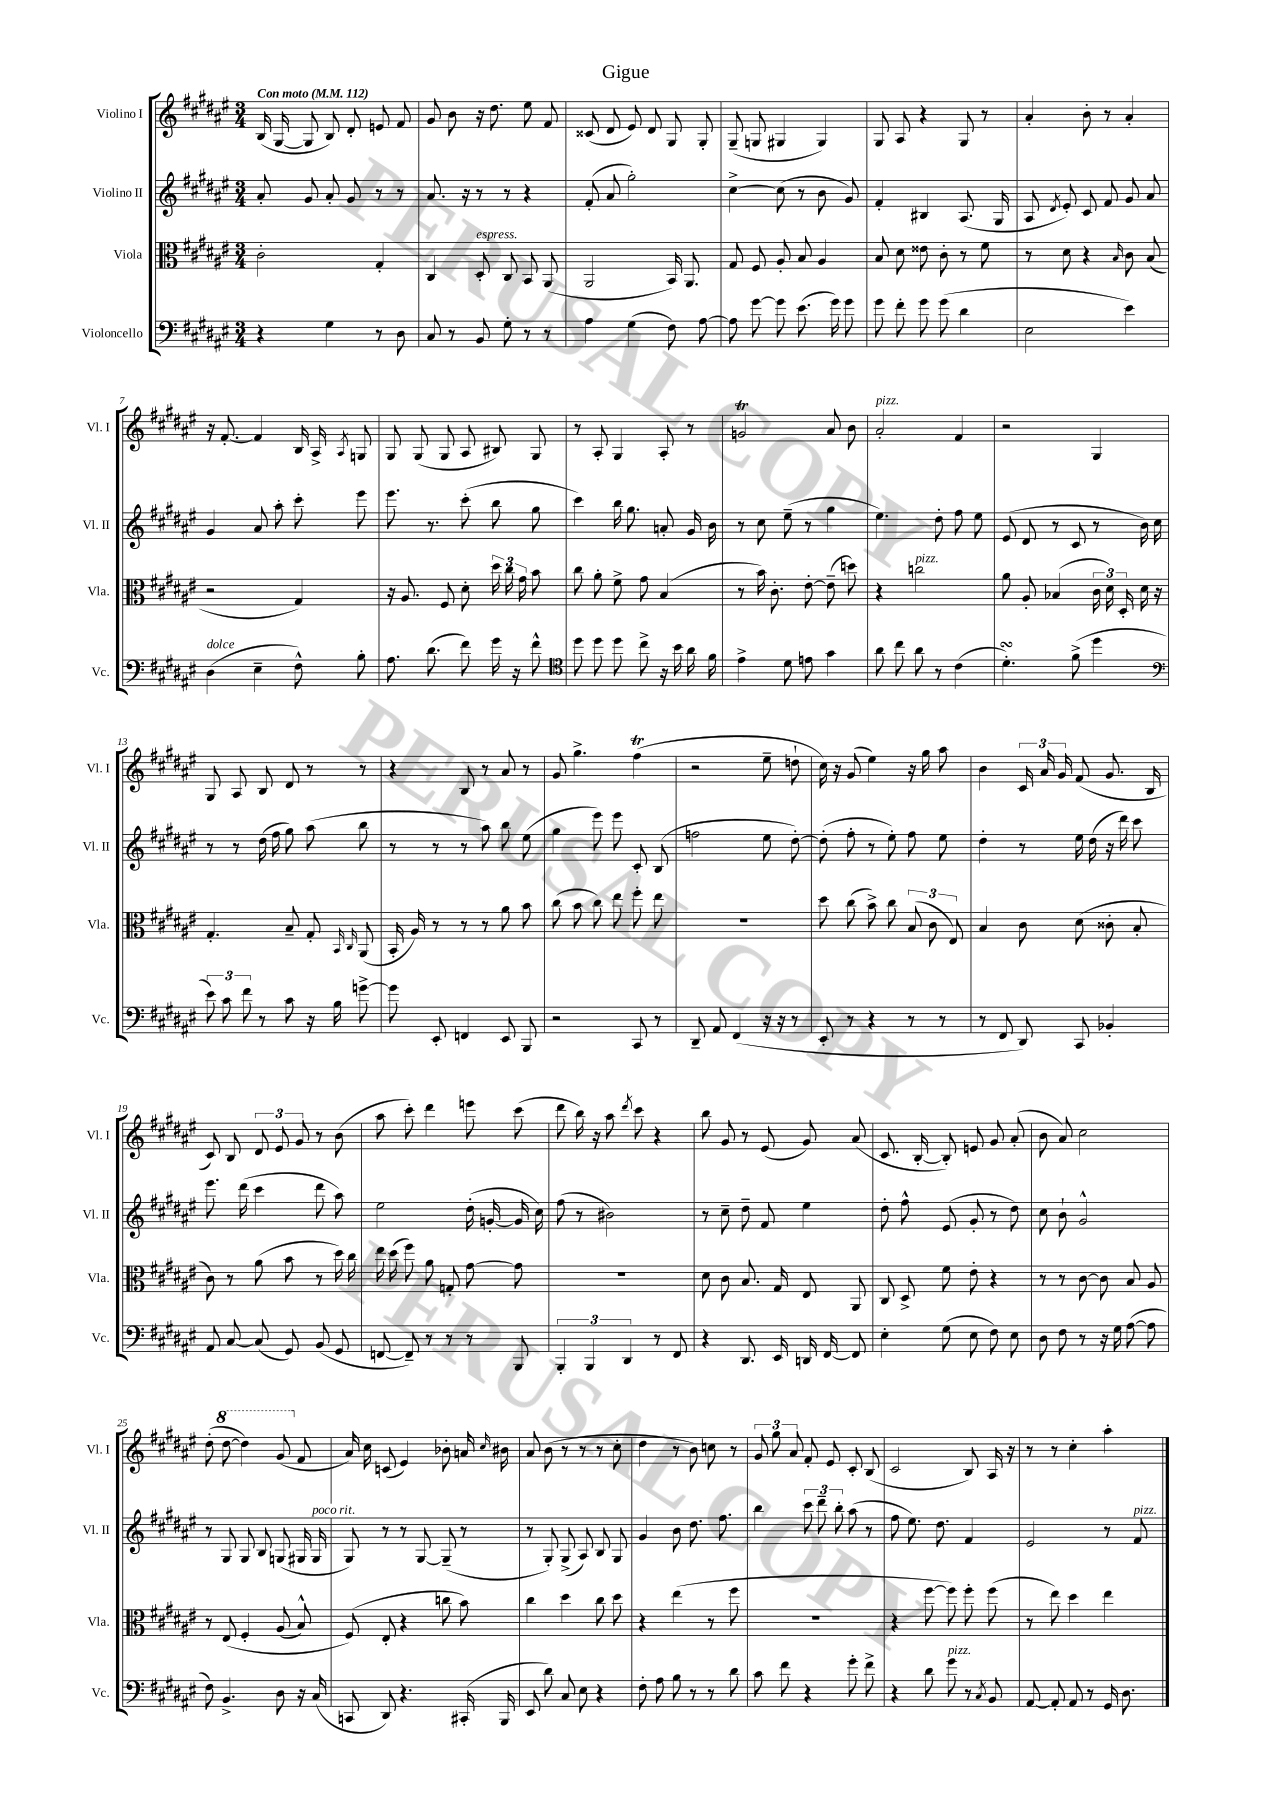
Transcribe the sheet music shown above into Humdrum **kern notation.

**kern	**kern	**kern	**kern
*staff4	*staff3	*staff2	*staff1
*clefF4	*clefC3	*clefG2	*clefG2
*k[f#c#g#d#a#e#]	*k[f#c#g#d#a#e#]	*k[f#c#g#d#a#e#]	*k[f#c#g#d#a#e#]
*M3/4	*M3/4	*M3/4	*M3/4
*MM112	*MM112	*MM112	*MM112
4r	2c#'\	8a#'/	(16B/
.	.	.	[16G#/
.	.	8g#/	8G#/]
4G#\	.	8a#'/	8B/)
.	.	8g#/	8d#'/
8r	4G#'/	8r	8e/
8D#\	.	8r	8f#/
=	=	=	=
8C#/	4C#/	8.a#/	8g#/
8r	.	.	8b\
.	.	16r	.
8BB/	8D#'/	8r	16r
.	.	.	8.dd#\
8G#'\	8C#/	8r	.
8r	8BB/	4r	8ee#\
8r	(8AA#/	.	8f#/
=	=	=	=
4A#\	2AA#/	(8f#'/	(8c##/
.	.	8a#/	8d#/
(4G#\	.	2gg#'\)	8e#/)
.	.	.	8d#/
8F#\)	16BB/)	.	8G#/
.	8.AA#/	.	.
[8A#\	.	.	8G#'/
=	=	=	=
8A#\]	8G#/	[4cc#^\	(8G#~/
[8g#\	8F#/	.	8G/
8g#\]	8A#'/	(8cc#\]	4G#/
(8.e#\	8B/	8r	.
.	4A#/	8b\	4G#/)
16g#\)	.	.	.
8g#\	.	8g#/)	.
=	=	=	=
8g#\	8B/	4f#'/	8G#/
8f#'\	8d#\	.	8A#/
8g#\	8e##\	4B#/	4r
(8g#\	8c#'\	.	.
4d#\	8r	(8.A#/	8G#/
.	8f#\	.	8r
.	.	16G#/	.
=	=	=	=
2E#\	8r	8A#/	4a#'/
.	.	8qd#/	.
.	8d#\	8e#'/)	.
.	4r	8c#/	8b'\
.	.	8f#/	8r
.	16qqB/	.	.
4e#\)	8c#\	8g#/	4a#'/
.	(8B/	8a#/	.
=	=	=	=
(4D#\	2r	4g#/	16r
.	.	.	[8.f#'/
4E#~\	.	8a#/	4f#/]
.	.	8aa#'\	.
8F#^^\)	4G#/)	8ccc#'\	16B/
.	.	.	16A#^/
.	.	.	8qA#/
8B'\	.	8eee#\	8G/
=	=	=	=
8.A#\	16r	8.eee#\	8G#/
.	8.A#/	.	.
.	.	.	(8G#/
(8.d#\	.	8.r	.
.	8F#/	.	8G#/
8f#\)	8d#'\	(8ccc#'\	8A#/
16g#\	24dd#\	8bb\	8B#/)
.	24cc#\	.	.
16r	.	.	.
.	24g#\	.	.
8f#^^\	8b\	8gg#\	8G#/
=	=	=	=
*clefC4	*	*	*
8dd#\	8cc#\	4ccc#\)	8r
8dd#\	8a#'\	.	8A#'/
8dd#\	8f#^\	16bb\	4G#/
.	.	8.gg#\	.
8cc#^\	8g#\	.	.
16r	(4B/	8a'/	8A#'/
16b\	.	.	.
16a#\	.	16g#/	8r
16f#\	.	16b\	.
=	=	=	=
4e#^\	8r	8r	2g/
.	16b\)	8cc#\	.
.	8.c#'\	.	.
8d#\	.	(8ee#~\	.
8e\	[8e#'\	8r	.
4g#\	(8e#~\]	4gg#\	8a#/
.	8dd\)	.	8b\
=	=	=	=
8a#\	4r	4.ee#\)	2a#'/
8cc#\	.	.	.
8a#\	2cc\	.	.
8r	.	8dd#'\	.
(4c#\	.	8ff#\	4f#/
.	.	8ee#\	.
=	=	=	=
4.d#'\)	8a#\	(8e#/	2r
.	8A#'/	8d#/	.
.	(4B-/	8r	.
(8f#^\	.	8c#/	.
4dd#\	24c#\	8r	4G#/
.	24d#\)	.	.
.	24D#'/	.	.
.	16d#\	16b\)	.
.	16r	16cc#\	.
=	=	=	=
*clefF4	*	*	*
12e#\)	4.G#'/	8r	8G#/
12c#\	.	.	.
.	.	8r	8A#/
12f#\	.	.	.
8r	.	(16dd#\	8B/
.	.	16ff#\	.
8c#\	8B~/	8gg#\)	8d#/
16r	8G#'/	(8aa#\	8r
16B\	.	.	.
.	16qqBB/	.	.
.	16qqC#/	.	.
[8g^\	(8AA#/	8bb\	8r
=	=	=	=
8g\]	16BB'/	8r	4r
.	16A#/)	.	.
8EE#'/	8r	8r	.
4FF/	8r	8r	8B/
.	8r	8aa#\)	8r
8EE#/	8a#\	8bb\	8a#/
8BBB/	8b\	(8ee#\	8r
=	=	=	=
2r	(8cc#\	4gg#\	8g#/
.	8b\	.	4.gg#^\
.	8cc#\)	8eee#\)	.
.	8ee#\	8eee#\	.
8CC#/	8ff#'\	8c#'/	(4ff#\
8r	8ee#\	(8B/	.
=	=	=	=
8DD#~/	2.r	2ff\	2r
8AA#/	.	.	.
(4FF#/	.	.	.
16r	.	8ee#\	8ee#~\
16r	.	.	.
8r	.	[8dd#'\)	8dd`\
=	=	=	=
8EE#'/	8dd#\	(8dd#'\]	16cc#\)
.	.	.	16r
8r	(8cc#\	8ff#'\	(8g#/
4r	8b^\)	8r	4ee#\)
.	8cc#\	8ee#'\)	.
8r	(12B/	8ff#\	16r
.	.	.	16gg#\
.	12c#\	.	.
8r	.	8ee#\	8aa#\
.	12E#/)	.	.
=	=	=	=
8r	4B/	4dd#'\	4b\
8FF#/	.	.	.
8DD#/)	8c#\	8r	24c#/
.	.	.	24a#/
.	.	.	24g#/
8CC#/	(8d#\	16ee#\	(8f#/
.	.	(16dd#\	.
4BB-'/	8c##'\	16r	8.g#/
.	.	16ddd#\)	.
.	8B'/	8ccc#\	.
.	.	.	16B/
=	=	=	=
8AA#/	8c#\)	8.eee#\	8c#/)
[8C#/	8r	.	8B/
.	.	(16ddd#\	.
(8C#/]	(8a#\	4ccc#\	12d#/
.	.	.	12e#/
8GG#/)	8b\	.	.
.	.	.	12g#/
(8BB/	8r	8ddd#\	8r
8GG#/	16dd#\)	8aa#\)	(8b\
.	16cc#\	.	.
=	=	=	=
[8FF/	16ee#\	2ee#\	8aa#\
.	(16dd#\	.	.
8FF~/])	8ff#\)	.	8ccc#'\)
8r	8a#\	.	4ddd#\
8r	8G'/	.	.
8r	[8g#\	(16dd#'\	8eee\
.	.	[16g'/	.
8BBB/	8g#\]	16g/]	(8ccc#\
.	.	16cc#\)	.
=	=	=	=
6BBB'/	2.r	(8ff#\	8ddd#\
.	.	8r	16bb\)
6BBB/	.	.	.
.	.	.	16r
.	.	2b#\)	8aa#\
6DD#/	.	.	.
.	.	.	8qddd#/
.	.	.	8ccc#\
8r	.	.	4r
8FF#/	.	.	.
=	=	=	=
4r	8d#\	8r	8bb\
.	8c#\	8cc#~\	8g#/
8.DD#/	8.B/	8dd#~\	8r
.	.	8f#/	(8e#/
16EE#/	16G#/	.	.
16DD/	8E#/	4ee#\	8g#/)
[16FF#/	.	.	.
8FF#/]	8AA#/	.	(8a#/
=	=	=	=
4E#'\	8C#/	8dd#'\	8.c#/
.	8D#^/	8ff#^^\	.
.	.	.	[16B'/
(8G#\	8f#\	(8e#/	8B'/])
8E#\	8e#'\	8g#'/	8e/
8F#\)	4r	8r	8g#/
8E#\	.	8dd#\)	(8a#'/
=	=	=	=
8D#\	8r	8cc#\	8b\
8F#\	8r	8b`\	8a#/)
8r	[8c#\	2g#^^/	2cc#\
16r	8c#\]	.	.
16G#\	.	.	.
([8A#\	8B/	.	.
8A#\]	8A#/	.	.
=	=	=	=
8F#\)	8r	8r	(8dd#'\
4.BB^/	&(8E#/	8G#/	[8ddd#\
.	4F#'/	8G#/	4ddd#\])
.	.	8B/	.
8D#\	(8A#/	(8G/	(8gg#/
16r	8B^^/)	16G#/	8f#/
(16C#/	.	16G#/	.
=	=	=	=
8CC/	(8F#/&)	8G#/)	16a#/)
.	.	.	16cc#\
8DD#/)	8E#'/	8r	(8c/
4.r	4r	8r	4e#/)
.	.	[8G#/	.
.	8cc\	(8G#~/]	8b-'\
(16CC#'/	8b\)	8r	16a/
.	.	.	16qqcc#/
16BBB/	.	.	16b#\
=	=	=	=
8EE#/	4cc#\	8r	8a#/
8d#\)	.	8G#'/)	(8b\
8C#/	4dd#\	(8G#^/	8r
8E#\	.	8A#/)	8r
4r	8cc#\	8B/	8r
.	8dd#\	8G#/	8cc#'\
=	=	=	=
8F#'\	4r	4g#/	4dd#\
8A#\	.	.	.
8B\	(4ee#\	8b\	8r
8r	.	8.dd#\	8b\)
8r	8r	.	8cc\
.	.	8.ff#\	.
8d#\	8ff#\	.	8r
=	=	=	=
8c#\	2.r	4bb\	12g#/
.	.	.	12gg#\
8f#\	.	.	.
.	.	.	12a#/
4r	.	12ccc#\	8f#'/
.	.	12ddd#~\	.
.	.	.	8e#/
.	.	12bb'\	.
8g#'\	.	(8aa#\	8c#'/
8f#^\	.	8r	(8B/
=	=	=	=
4r	4r	8ff#\	2c#/
.	.	8.ee#\)	.
8d#\	[8ff#\	.	.
.	.	8.dd#\	.
8g#\	8ff#\])	.	.
8r	8ff#'\	4f#/	8B/)
8qC#/	.	.	.
8BB/	(8ff#\	.	16A#/
.	.	.	16r
=	=	=	=
[8AA#/	8r	2e#/	8r
8AA#'/]	8ee#\)	.	8r
8AA#/	4dd#\	.	4cc#'\
8r	.	.	.
16GG#/	4ee#\	8r	4aa#'\
8.D#\	.	.	.
.	.	8f#/	.
==	==	==	==
*-	*-	*-	*-
